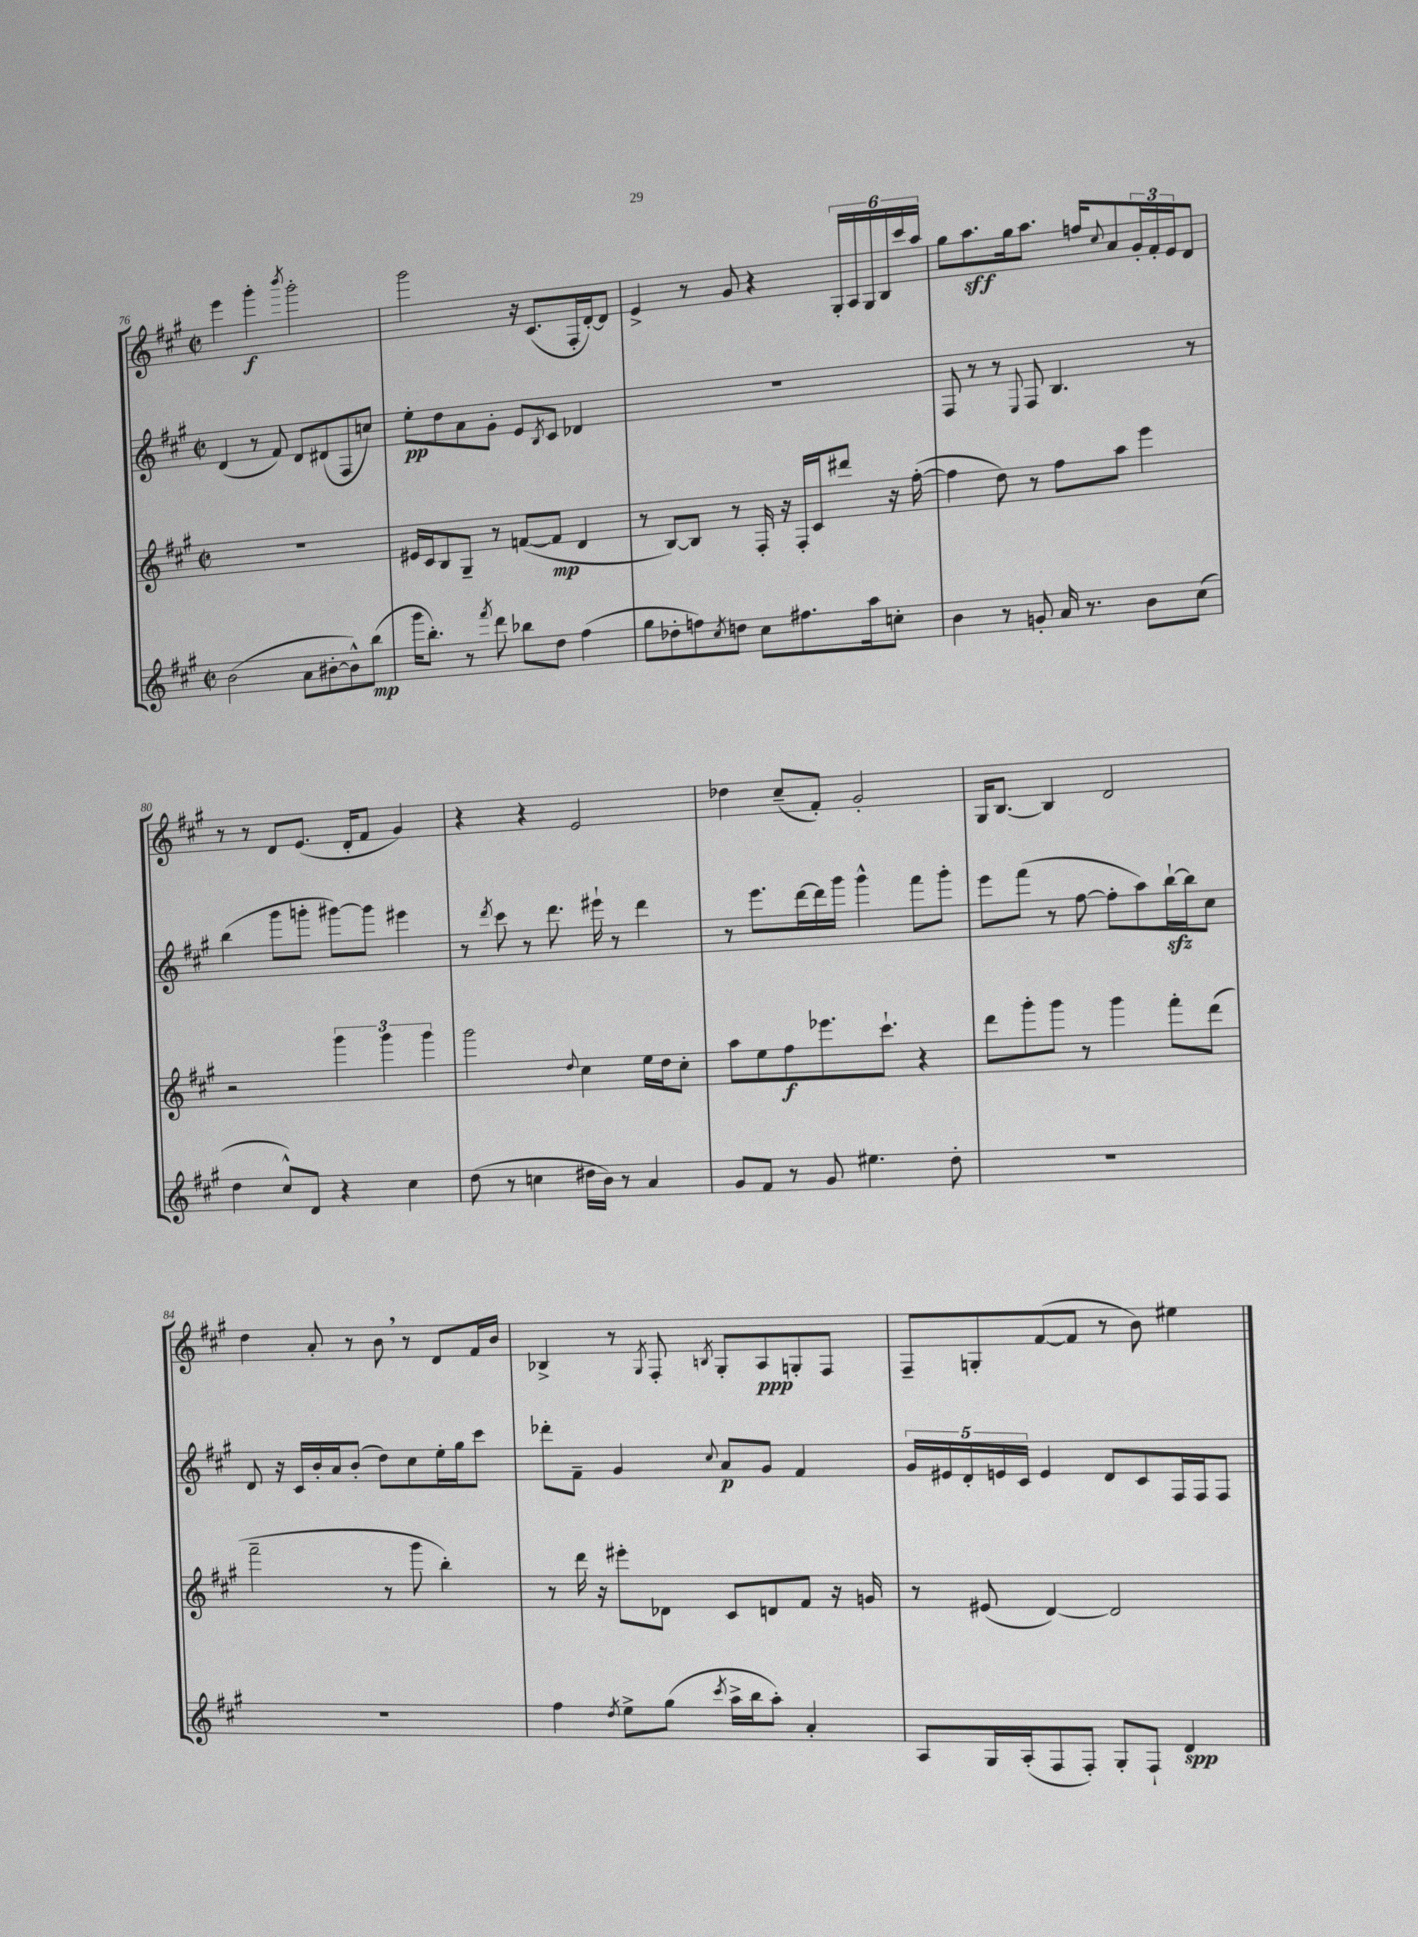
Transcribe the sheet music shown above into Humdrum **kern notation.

**kern	**kern	**kern	**kern
*staff4	*staff3	*staff2	*staff1
*clefG2	*clefG2	*clefG2	*clefG2
*k[f#c#g#]	*k[f#c#g#]	*k[f#c#g#]	*k[f#c#g#]
*M2/2	*M2/2	*M2/2	*M2/2
*met(c|)	*met(c|)	*met(c|)	*met(c|)
(2b	1r	(4d	4eee
.	.	8r	4ggg#'
.	.	8f#)	.
.	.	.	8qbbb
8a	.	8d	2ggg#'
[8b#'	.	(8d#	.
8b#^^])	.	8F#	.
(8bb	.	8cc)	.
=	=	=	=
16ggg#	16e#	8ee'	2ggg#
8.bb')	16c#	.	.
.	8B	8dd	.
8r	8G#~	8a	.
8qfff#	.	.	.
8ddd	8r	8g#'	.
8bb-	([8f	8e	16r
.	.	.	(8.c#
.	.	8qB	.
8dd	8f]	8c#	.
(4ff#	4d	4d-	16F#'
.	.	.	[16d')
.	.	.	8d]
=	=	=	=
8gg#	8r	1r	4e^
8dd-'	[8B)	.	.
8ff)	8B]	.	8r
8qcc#	.	.	.
8dd	8r	.	8g#
8cc#	16F#'	.	4r
.	16r	.	.
8.ff#	16F#'	.	.
.	16c#	.	.
.	8ddd#	.	24G#'
.	.	.	24A
16aa	.	.	.
.	.	.	24G#
8cc'	16r	.	24B
.	.	.	24ccc#
.	([16ff#'	.	.
.	.	.	24aa
=	=	=	=
4b	4ff#]	8F#	8gg#
.	.	8r	8.aa
8r	8dd)	8r	.
.	.	.	16gg#
.	.	8qqE	.
8g'	8r	8F#	8.aa
16a	8ff#	4.B	.
8.r	.	.	16ff
.	.	.	8qqcc#
.	8aa	.	8a
8b	4eee	.	24g#'
.	.	.	24f#'
.	.	.	24e
(8cc#	.	8r	8d
=	=	=	=
4dd	2r	(4bb	8r
.	.	.	8r
8cc#^^)	.	8ggg#	8d
8d	.	8ggg'	(8.e
4r	6ggg#	[8ggg#)	.
.	.	.	16d'
.	.	8ggg#]	8f#
.	6ggg#	.	.
4cc#	.	4eee#	4g#)
.	6ggg#	.	.
=	=	=	=
(8dd	2ggg#	8r	4r
.	.	8qddd	.
8r	.	8ccc#	.
4cc	.	8r	4r
.	.	8.ddd	.
.	8qqdd	.	.
16dd#	4cc#	.	2e
16b)	.	16eee#`	.
8r	.	8r	.
4a	16ee	4ddd	.
.	16dd	.	.
.	8cc#'	.	.
=	=	=	=
8g#	8aa	8r	4dd-
8f#	8ee	8.eee	.
8r	8ff#	.	(8cc#~
.	.	[16ddd	.
8g#	8.eee-	16ddd]	8f#')
.	.	16ggg#	.
4.ee#	.	4ggg#^^	2g#'
.	8.ccc#`	.	.
.	4r	8fff#	.
8dd'	.	8ggg#'	.
=	=	=	=
1r	8ddd	8eee	16G#
.	.	.	[8.B
.	8ggg#'	(8fff#	.
.	8ggg#	8r	4B]
.	8r	[8ff#	.
.	4ggg#	8ff#']	2d
.	.	8aa)	.
.	8fff#'	[16bb`	.
.	.	16bb]	.
.	(8ddd	8cc#	.
=	=	=	=
1r	2fff#~	8d	4dd
.	.	16r	.
.	.	16c#	.
.	.	16b'	8a'
.	.	16a	.
.	.	(8b'	8r
.	8r	8dd)	8b
.	8ggg#	8cc#	8r
.	4bb')	16ee'	8d
.	.	16gg#	.
.	.	8ccc#	16f#
.	.	.	16b
=	=	=	=
4ff#	8r	8ddd-'	4B-^
.	16ddd	8f#~	.
.	16r	.	.
8qdd	.	.	.
8ee^	8eee#'	4g#	8r
.	.	.	8qG#
(8gg#	8d-	.	8F#'
8qccc#	.	8qqcc#	8qB
16aa^	8c#	8a	8G#'
16bb	.	.	.
8aa')	8d	8g#	8A
4a'	8f#	4f#	8G'
.	16r	.	8F#
.	16g	.	.
=	=	=	=
8A	8r	20g#	8F#~
.	.	20e#	.
.	.	20d'	.
16G#	(8e#	.	8G'
.	.	20e	.
(16A'	.	.	.
.	.	20c#	.
8F#	[4d)	4e	([8f#
8F#')	.	.	8f#]
8G#'	2d]	8d	8r
8F#`	.	8c#	8b)
4d	.	16F#	4ee#
.	.	16F#	.
.	.	8F#	.
==	==	==	==
*-	*-	*-	*-
